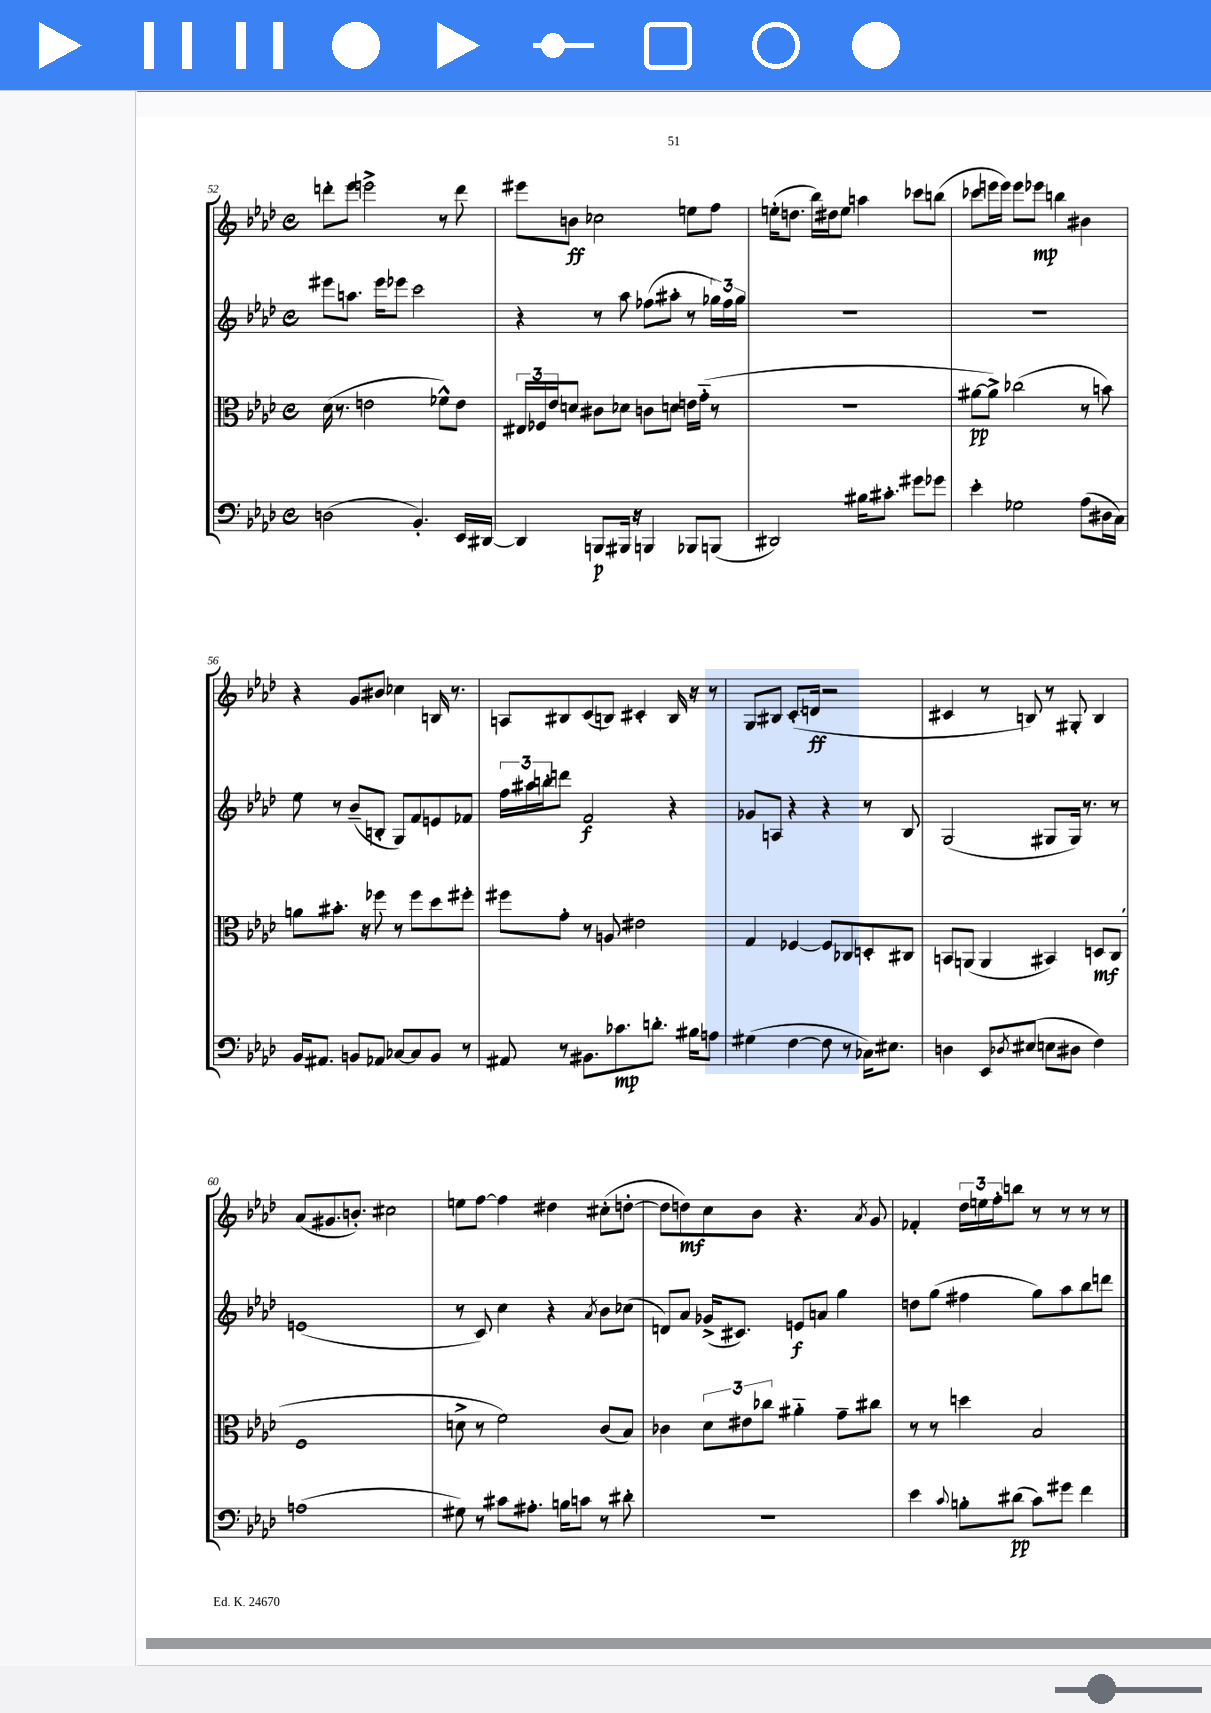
<<
\new StaffGroup <<
\new Staff = "s0" {
    \clef treble \key aes \major \defaultTimeSignature \time 4/4
    d'''8-. ees'''8 e'''2-> r8 d'''8 |
    eis'''8 b'8\ff ces''2 e''8 f''8 |
    e''16-.( d''8. bes''16) dis''16 e''8 a''4 ces'''8 b''8( |
    ces'''8 e'''16 e'''16) e'''8 ees'''8\mp b''4 bis'4 |
    r4 g'8 bis'8 ces''4 b16 r8. |
    a8 bis8 c'8( b8) cis'4-. b16 r16 r8 |
    g8 bis8 c'8.-.( d'16\ff r2 |
    cis'4 r8 b8) r8 gis8-. b4 |
    aes'8( gis'8. b'8.-.) cis''2 |
    e''8 f''8~ f''4 dis''4 cis''8-.( d''8~-. |
    d''8 d''8\mf) c''8 bes'8 r4. \acciaccatura { aes'8 } g'8 |
    fes'4-. \tuplet 3/2 { des''16 e''16 f''16-. } b''8 r8 r8 r8 r8 \bar "|." |
}
\new Staff = "s1" {
    \clef treble \key aes \major \defaultTimeSignature \time 4/4
    eis'''8 a''8. eis'''16 ees'''8 c'''2 |
    r4 r8 aes''8 fes''8( ais''8-. r8 \tuplet 3/2 { ges''16) fes''16 ges''16 } |
    R1 |
    R1 |
    ees''8 r8 bes'8--( b8-. g8) f'8 e'8 fes'8 |
    \tuplet 3/2 { f''16 ais''16 b''16-. } d'''8 f'2\f r4 |
    ges'8 a8 r4 r4 r8 bes8 |
    g2( gis8 gis16) r8. r8 |
    e'1( |
    r8 c'8) c''4 r4 \acciaccatura { aes'8 } bes'8 ces''8( |
    d'8) aes'8 ges'16->( cis'8.) e'8\f a'8 g''4 |
    d''8 g''8( fis''4 g''8) aes''8 bes''8 d'''8 \bar "|." |
}
\new Staff = "s2" {
    \clef alto \key aes \major \defaultTimeSignature \time 4/4
    des'16( r8. e'2 fes'8-^) e'8 |
    \tuplet 3/2 { eis16 fes16 ees'16 } d'8 cis'8 des'8 c'8 d'8 e'16 g'16-_( r8 |
    r1 |
    ais'8~\pp ais'8->) ces''2( r8 b'8) |
    a'8 bis'8.-. r16 fes''8 r8 fes''8 des''8 fis''8-. |
    fis''8 g'8-. r8 a8 eis'2 |
    g4 fes4~ fes8 ces8 d8-. cis8 |
    b,8 a,8( a,4 bis,4) d8\mf c8( |
    f1 |
    d'8-> r8 f'2) c'8( bes8) |
    ces'4 \tuplet 3/2 { des'8 eis'8 ces''8 } ais'4-_ g'8-- cis''8 |
    r8 r8 d''4 bes2 \bar "|." |
}
\new Staff = "s3" {
    \clef bass \key aes \major \defaultTimeSignature \time 4/4
    d2( bes,4.-.) ees,16 dis,16~ |
    dis,4 b,,8\p bis,,16 r16 b,,4 bes,,8 b,,8( |
    dis,2) bis16 cis'8.-. gis'8 ges'8 |
    ees'4-. ges2 aes8( dis16 c16) |
    bes,16 ais,8. b,8 aes,8 ces8~ ces8 b,8 r8 |
    ais,8 r8 bis,8. ces'8.\mp d'8.-. bis16 a8 |
    gis4( f4~ f8 r8 ces16) eis8. |
    d4 ees,8 \acciaccatura { des8 } eis8( e8 dis8 f4) |
    a1( |
    gis8) r8 cis'8 ais8.-. b16 c'8 r8 dis'8-. |
    R1 |
    ees'4 \appoggiatura { c'8 } b8-. dis'8\pp( c'8) gis'8 f'4 \bar "|." |
}
>>
>>
\layout { \context { \Score currentBarNumber = #52 } }
